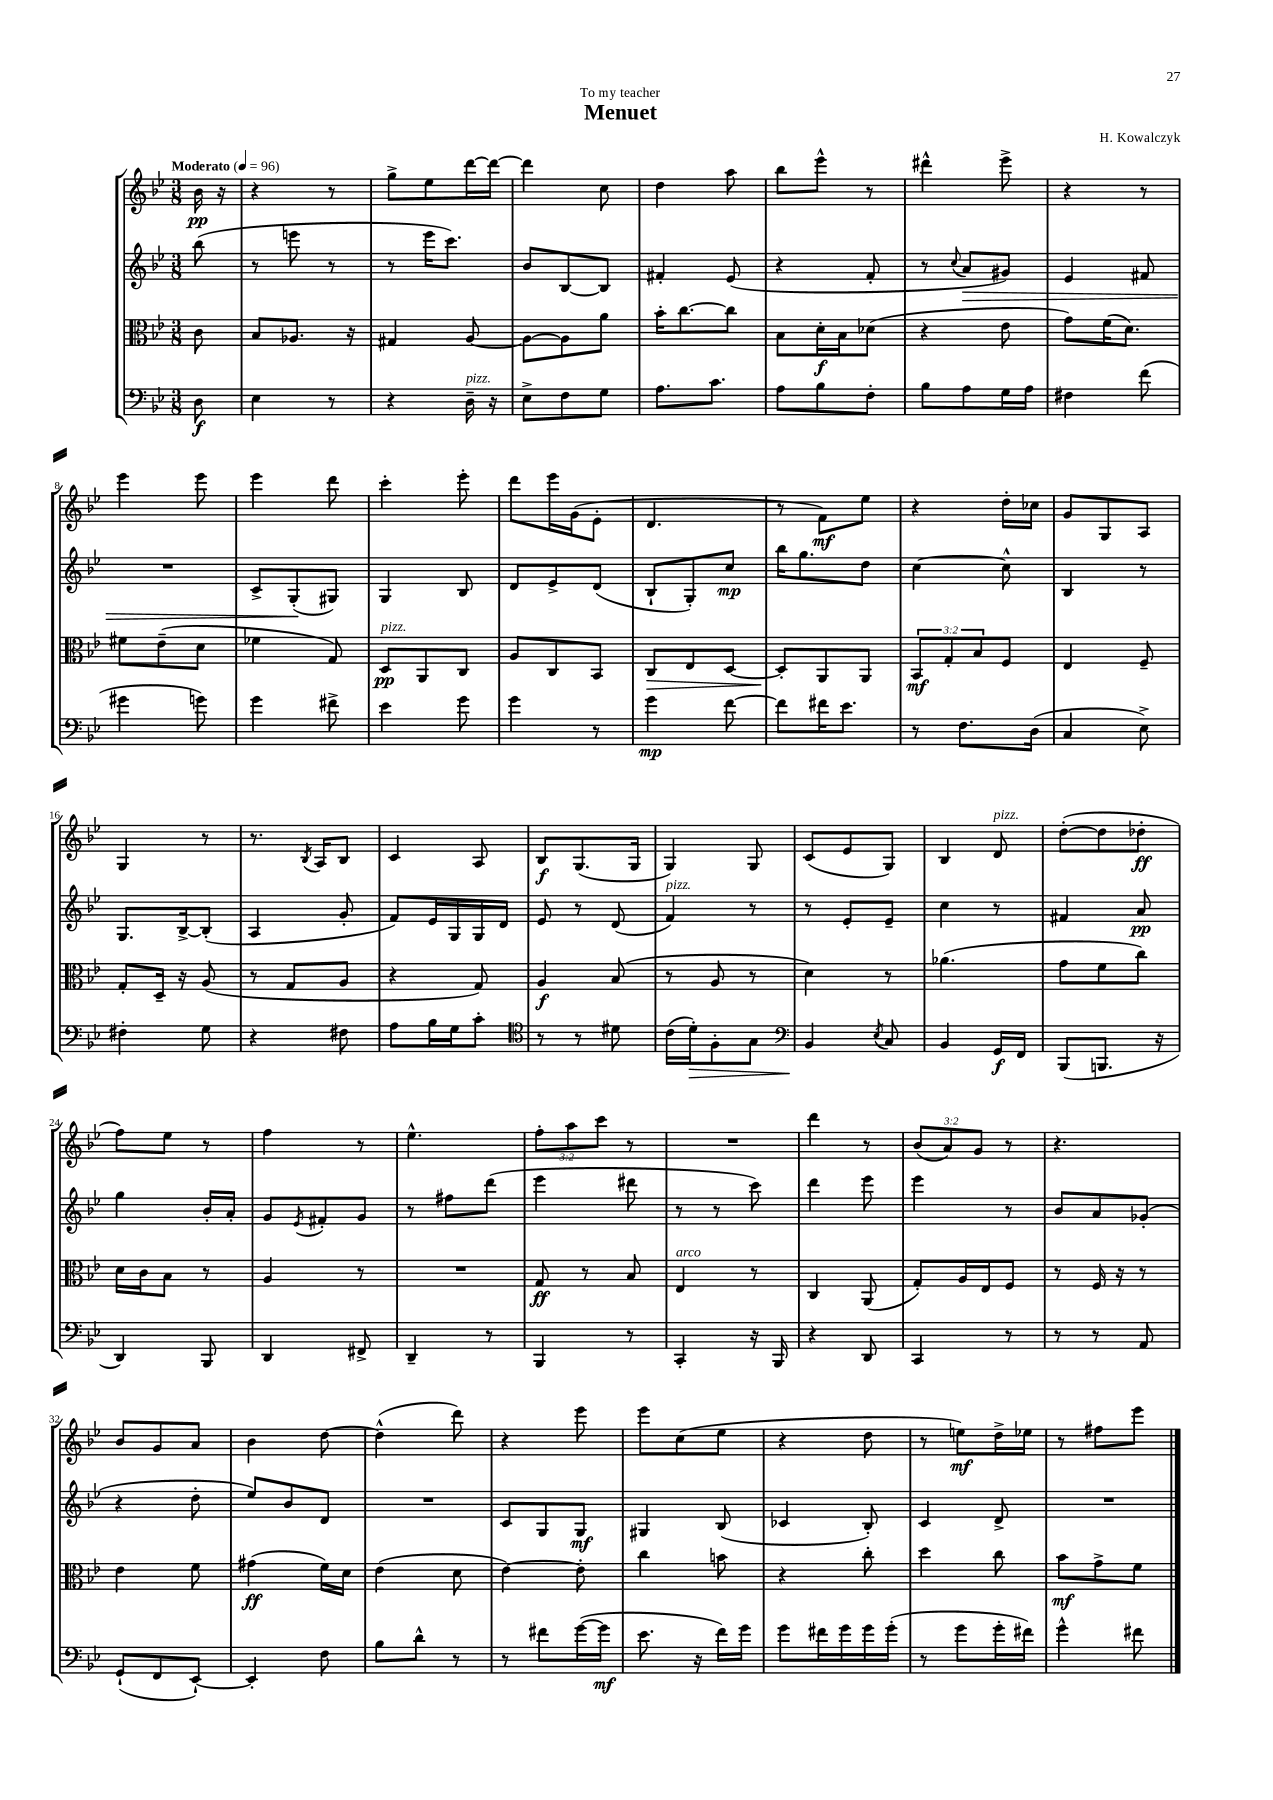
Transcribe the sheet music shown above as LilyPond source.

\header { title = "Menuet" composer = "H. Kowalczyk" dedication = "To my teacher" }
<<
\new StaffGroup <<
\new Staff = "s0" {
    \clef treble \key bes \major \numericTimeSignature \time 3/8 \override Staff.TupletNumber.text = #tuplet-number::calc-fraction-text \partial 8 \tempo "Moderato" 4 = 96
    bes'16\pp r16 |
    r4 r8 |
    g''8-> ees''8 d'''16~ d'''16~ |
    d'''4 c''8 |
    d''4 a''8 |
    bes''8 ees'''8-^ r8 |
    dis'''4-^ ees'''8-> |
    r4 r8 |
    ees'''4 ees'''8 |
    ees'''4 d'''8 |
    c'''4-. ees'''8-. |
    d'''8 ees'''16 g'16( ees'8-. |
    d'4. |
    r8 f'8\mf) ees''8 |
    r4 d''16-. ces''16 |
    g'8 g8 a8 |
    g4 r8 |
    r8. \acciaccatura { bes8 } a16 bes8 |
    c'4 a8 |
    bes8\f g8.( g16 |
    g4) g8 |
    c'8( ees'8 g8) |
    bes4 d'8^\markup { \italic "pizz." } |
    d''8~-.( d''8 des''8-.\ff |
    f''8) ees''8 r8 |
    f''4 r8 |
    ees''4.-^ |
    \tuplet 3/2 { f''8-. a''8 c'''8 } r8 |
    R4. |
    d'''4 r8 |
    \tuplet 3/2 { bes'8( a'8) g'8 } r8 |
    r4. |
    bes'8 g'8 a'8 |
    bes'4 d''8~ |
    d''4-^( d'''8) |
    r4 ees'''8 |
    ees'''8 c''8( ees''8 |
    r4 d''8 |
    r8 e''8\mf) d''16-> ees''16 |
    r8 fis''8 ees'''8 \bar "|." |
}
\new Staff = "s1" {
    \clef treble \key bes \major \numericTimeSignature \time 3/8 \partial 8
    bes''8( |
    r8 e'''8 r8 |
    r8 ees'''16 c'''8.) |
    bes'8 bes8~ bes8 |
    fis'4-. ees'8( |
    r4 f'8-. |
    r8 \appoggiatura { c''8 } a'8\> gis'8) |
    ees'4 fis'8 |
    R4. |
    c'8-> g8-.\!( gis8) |
    g4 bes8 |
    d'8 ees'8-> d'8( |
    bes8-! g8-.) c''8\mp |
    bes''16 g''8. d''8 |
    c''4~ c''8-^ |
    bes4 r8 |
    g8. bes16~-> bes8-.( |
    a4 g'8-. |
    f'8) ees'16 g16 g16 d'16 |
    ees'8 r8 d'8( |
    f'4^\markup { \italic "pizz." }) r8 |
    r8 ees'8-. ees'8-- |
    c''4 r8 |
    fis'4 a'8\pp |
    g''4 bes'16-. a'16-. |
    g'8 \acciaccatura { ees'8 } fis'8-. g'8 |
    r8 fis''8 d'''8( |
    ees'''4 dis'''8 |
    r8 r8 c'''8) |
    d'''4 ees'''8 |
    ees'''4 r8 |
    bes'8 a'8 ges'8-.( |
    r4 d''8-. |
    ees''8) bes'8 d'8 |
    R4. |
    c'8 g8 g8\mf |
    gis4 bes8( |
    ces'4 bes8-.) |
    c'4 d'8-> |
    R4. \bar "|." |
}
\new Staff = "s2" {
    \clef alto \key bes \major \numericTimeSignature \time 3/8 \override Staff.TupletNumber.text = #tuplet-number::calc-fraction-text \partial 8
    c'8 |
    bes8 aes8. r16 |
    gis4 a8~ |
    a8~ a8 a'8 |
    bes'16-. c''8.~ c''8 |
    bes8 d'16-.\f bes16 des'8( |
    r4 ees'8 |
    g'8) f'16( d'8.) |
    fis'8 ees'8--( d'8 |
    fes'4 g8) |
    d8\pp^\markup { \italic "pizz." } a,8 c8 |
    a8 c8 bes,8 |
    c8\> ees8 d8~ |
    d8-.\! a,8 a,8 |
    \tuplet 3/2 { bes,8\mf g8-. bes8 } f8 |
    ees4 f8-- |
    g8-. d16-- r16 a8( |
    r8 g8 a8 |
    r4 g8) |
    a4\f bes8( |
    r8 a8 r8 |
    d'4) r8 |
    aes'4.( |
    g'8 f'8 c''8) |
    d'16 c'16 bes8 r8 |
    a4 r8 |
    R4. |
    g8\ff r8 bes8 |
    ees4^\markup { \italic "arco" } r8 |
    c4 a,8( |
    g8-.) a16 ees16 f8 |
    r8 f16 r16 r8 |
    ees'4 f'8 |
    gis'4\ff( f'16) d'16 |
    ees'4( d'8 |
    ees'4~) ees'8-. |
    c''4 b'8 |
    r4 c''8-. |
    d''4 c''8 |
    bes'8\mf g'8-> f'8 \bar "|." |
}
\new Staff = "s3" {
    \clef bass \key bes \major \numericTimeSignature \time 3/8 \partial 8
    d8\f |
    ees4 r8 |
    r4 d16--^\markup { \italic "pizz." } r16 |
    ees8-> f8 g8 |
    a8. c'8. |
    a8 bes8 f8-. |
    bes8 a8 g16 a16 |
    fis4 f'8( |
    gis'4 g'8) |
    g'4 fis'8-> |
    ees'4 g'8 |
    g'4 r8 |
    g'4\mp f'8~ |
    f'8 fis'16 ees'8. |
    r8 f8. d16( |
    c4 ees8->) |
    fis4-. g8 |
    r4 fis8 |
    a8 bes16 g16 c'8-. |
    \clef tenor r8 r8 dis'8 |
    c'16( d'16-.\>) f8-. g8 |
    \clef bass bes,4\! \acciaccatura { ees8 } c8 |
    bes,4 g,16\f f,16 |
    bes,,8( b,,8. r16 |
    d,4) bes,,8 |
    d,4 fis,8-> |
    d,4-- r8 |
    bes,,4 r8 |
    c,4-. r16 bes,,16 |
    r4 d,8 |
    c,4 r8 |
    r8 r8 a,8 |
    g,8-!( f,8 ees,8~-!) |
    ees,4-. f8 |
    bes8 d'8-^ r8 |
    r8 fis'8 g'16~( g'16\mf |
    ees'8. r16 f'16) g'16 |
    g'8 fis'16 g'16 g'16 g'16-.( |
    r8 g'8 g'16-. fis'16) |
    g'4-^ fis'8 \bar "|." |
}
>>
>>
